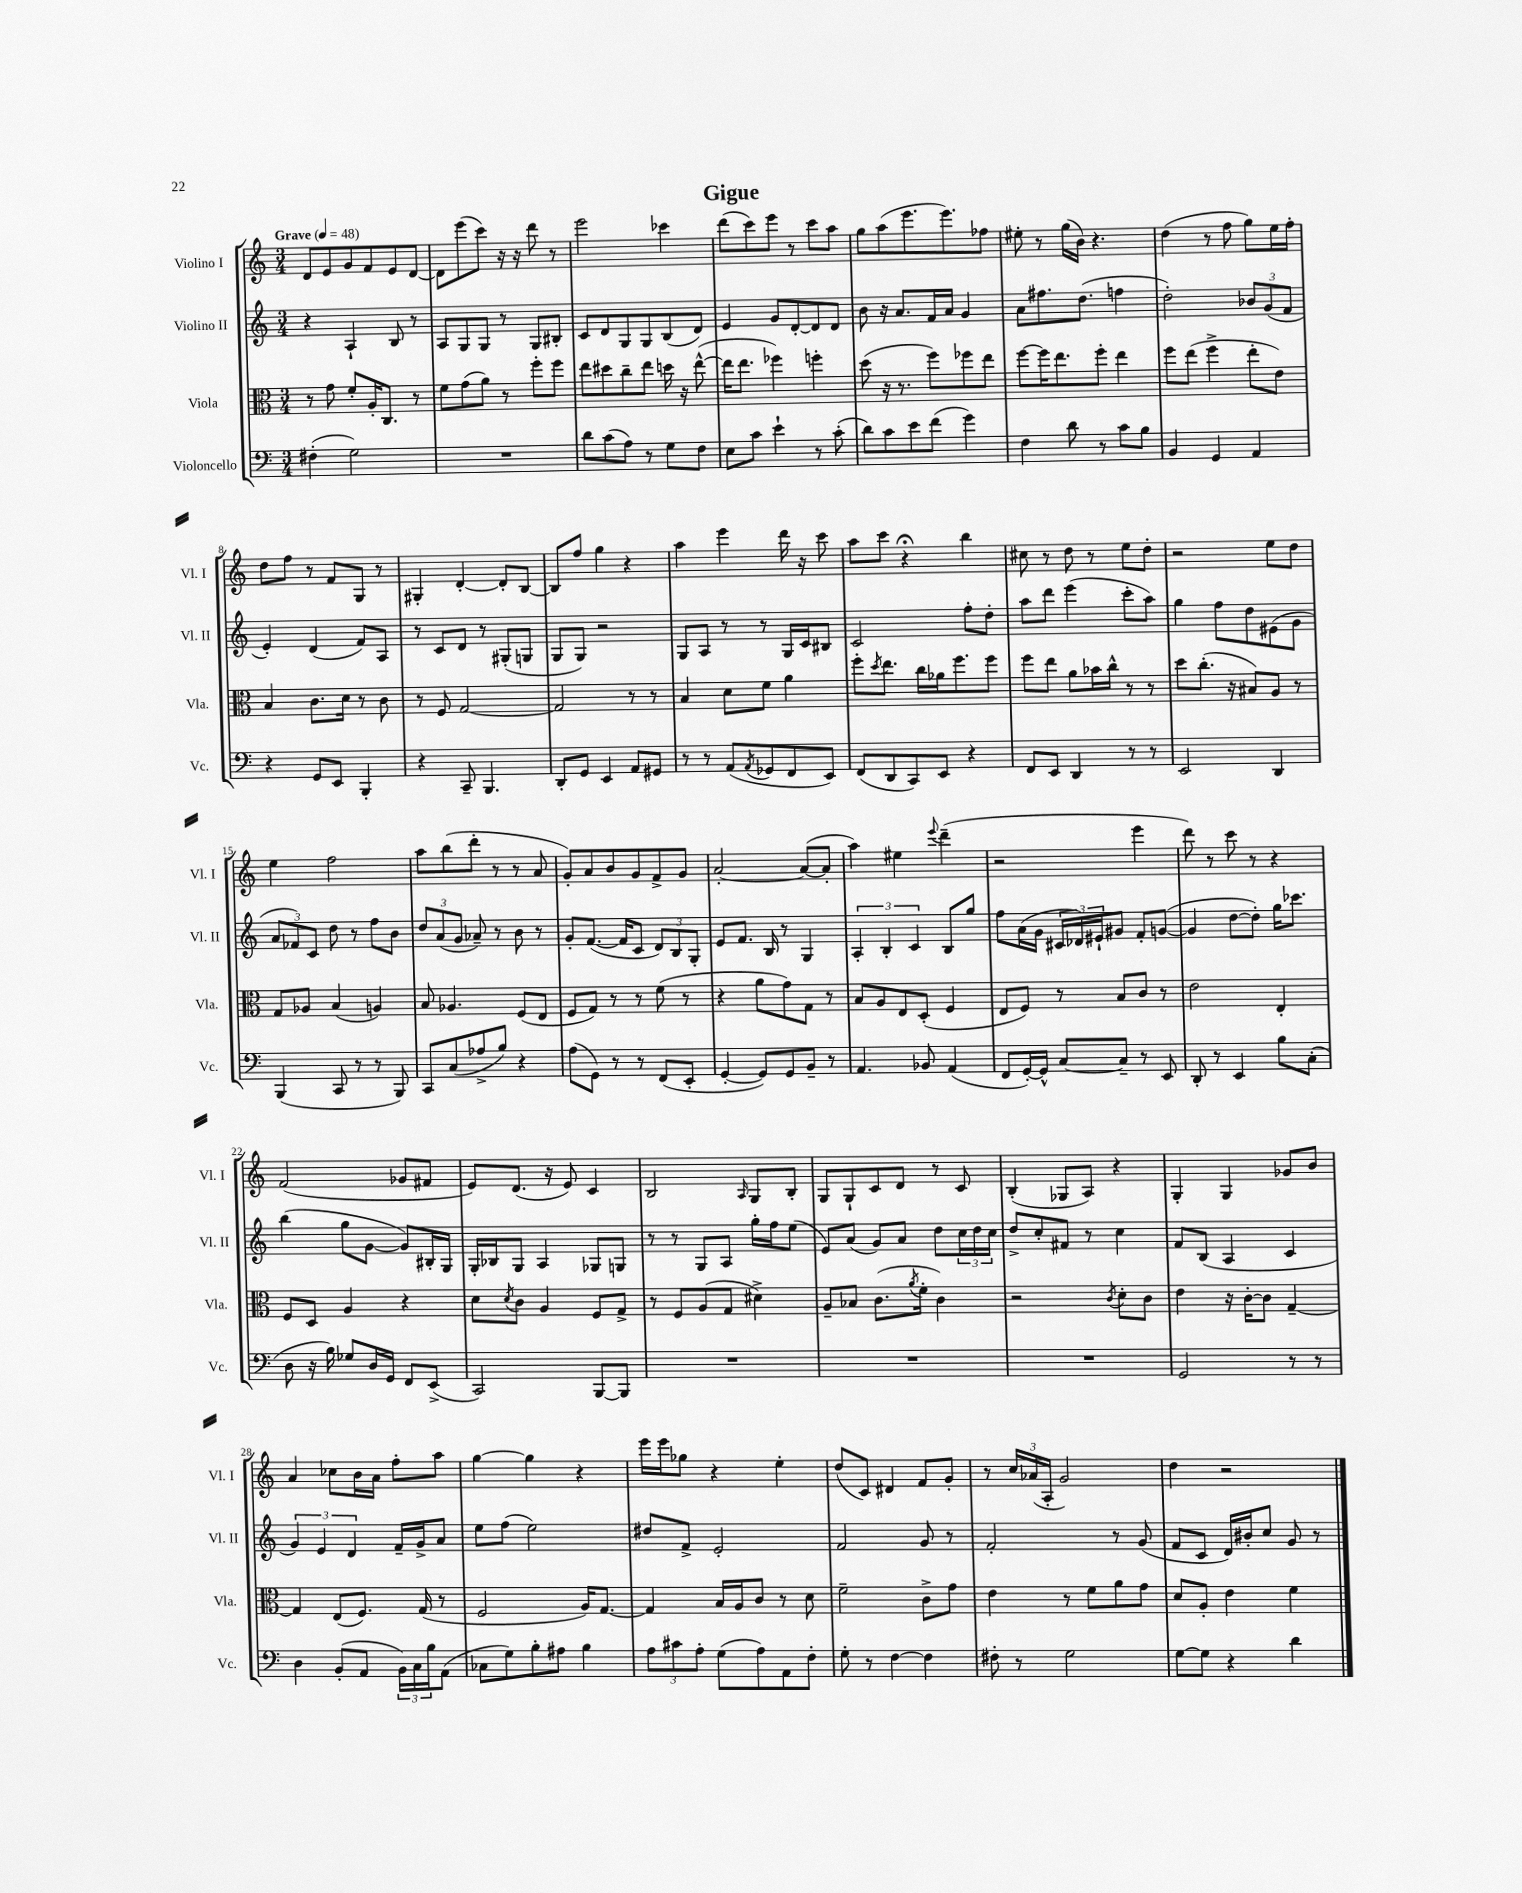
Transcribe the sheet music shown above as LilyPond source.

\header { title = "Gigue" }
<<
\new StaffGroup <<
\new Staff = "s0" \with { instrumentName = "Violino I" shortInstrumentName = "Vl. I" } {
    \clef treble \key c \major \numericTimeSignature \time 3/4 \tempo "Grave" 4 = 48
    d'8 e'8 g'8 f'8 e'8 d'8~ |
    d'8 e'''8( c'''8) r16 r16 d'''8 r8 |
    e'''2 ces'''4 |
    d'''8( c'''8) e'''8 r8 c'''8 a''8 |
    g''8 a''8( e'''8. e'''8.) fes''8 |
    eis''8-. r8 g''16( b'16) r4. |
    d''4( r8 f''8 g''8) e''16 f''16-. |
    d''8 f''8 r8 f'8 g8 r8 |
    gis4-. d'4~-. d'8-. b8~ |
    b8 f''8 g''4 r4 |
    a''4 e'''4 d'''16 r16 c'''8 |
    a''8 c'''8 r4\fermata b''4 |
    cis''8 r8 d''8 r8 e''8 d''8-. |
    r2 e''8 d''8 |
    e''4 f''2 |
    a''8 b''8( d'''8-. r8 r8 a'8 |
    g'8-.) a'8 b'8 g'8 f'8-> g'8 |
    a'2~-. a'8~( a'8-. |
    a''4) eis''4 \appoggiatura { e'''8 } d'''4--( |
    r2 e'''4 |
    d'''8) r8 c'''8 r8 r4 |
    f'2( ges'8 fis'8 |
    e'8) d'8.( r16 e'8) c'4 |
    b2 \grace { a16 } g8 b8-. |
    g8 g8-! c'8 d'8 r8 c'8 |
    b4-.( ges8 a8) r4 |
    g4-. g4 ges'8 b'8 |
    a'4 ces''8 b'16 a'16 f''8-. a''8 |
    g''4~ g''4 r4 |
    e'''16 e'''16 ges''8 r4 e''4-. |
    d''8( c'8) dis'4 f'8 g'8-. |
    r8 \tuplet 3/2 { c''16 aes'16( a16-. } g'2) |
    d''4 r2 \bar "|." |
}
\new Staff = "s1" \with { instrumentName = "Violino II" shortInstrumentName = "Vl. II" } {
    \clef treble \key c \major \numericTimeSignature \time 3/4
    r4 a4-! b8 r8 |
    a8 g8 g8 r8 g8 bis8-. |
    c'8 d'8 g8 g8 b8( d'8) |
    e'4 g'8 d'8~-. d'8 d'8 |
    b'8 r16 a'8. f'16 a'16 g'4 |
    a'8 fis''8. d''8.( f''4 |
    d''2-.) \tuplet 3/2 { bes'8 g'8( f'8 } |
    e'4-.) d'4( f'8) a8 |
    r8 c'8 d'8 r8 gis8-.( g8 |
    g8 g8) r2 |
    g8 a8 r8 r8 g16 c'16 bis8 |
    c'2 f''8-. d''8-. |
    a''8 d'''8 e'''4( c'''8-. a''8) |
    g''4 f''8 d''8 eis'8( g'8 |
    \tuplet 3/2 { a'8 fes'8) c'8 } d''8 r8 f''8 b'8 |
    \tuplet 3/2 { d''8 a'8( g'8 } aes'8--) r8 b'8 r8 |
    g'8-. f'8.~( f'16 c'8 \tuplet 3/2 { d'8) b8 g8-. } |
    e'8 f'8. b16 r8 g4 |
    \tuplet 3/2 { a4-. b4-. c'4 } b8 g''8 |
    f''8 a'16( g'16 \tuplet 3/2 { cis'16 des'16) eis'16-! } gis'8 f'8-. g'8~( |
    g'4 d''8~ d''8-.) g''16 ces'''8. |
    b''4( g''8 g'8~ g'8) bis16-. g16 |
    g16-. bes16 g8 a4 ges8 g8 |
    r8 r8 g8 a8 g''16-. f''16 e''8( |
    e'8) a'8( g'8) a'8 d''8 \tuplet 3/2 { c''16 d''16 c''16 } |
    d''8-> c''8-. fis'8 r8 c''4 |
    f'8 b8( a4 c'4 |
    \tuplet 3/2 { g'4) e'4 d'4 } f'16-- g'16-> a'8 |
    e''8 f''8( e''2) |
    dis''8 f'8-> e'2-. |
    f'2 g'8 r8 |
    f'2-. r8 g'8( |
    f'8 c'8 d'16) bis'16-. c''8 g'8 r8 \bar "|." |
}
\new Staff = "s2" \with { instrumentName = "Viola" shortInstrumentName = "Vla." } {
    \clef alto \key c \major \numericTimeSignature \time 3/4
    r8 g'8 f'8-. a16-. c8. r8 |
    f'8 g'8( a'8) r8 f''8-. f''8 |
    e''8 dis''8 c''8-- e''8 d''16 r16 e''8~-^( |
    e''16 e''8. fes''4) f''4-. |
    d''8( r16 r8. f''8) fes''8 e''8 |
    f''8~ f''16 e''8. f''8-. e''4 |
    f''8 e''8( f''4-> e''8-. e'8) |
    b4 c'8. d'16 r8 c'8 |
    r8 f8 g2~ |
    g2 r8 r8 |
    b4 d'8 f'8 a'4 |
    f''8-. \acciaccatura { d''8 } e''8. c''16 aes'16 f''8. f''8 |
    f''8 e''8 a'8 bes'16 c''16-^ r8 r8 |
    d''8 c''8.-.( r16 bis8) a8 r8 |
    g8 aes8 b4( a4) |
    b8 aes4. f8( e8 |
    f8 g8) r8 r8 f'8( r8 |
    r4 a'8 g'8) g8 r8 |
    b8 a8 e8 d8-.( f4 |
    e8 f8) r8 b8 c'8 r8 |
    e'2 e4-. |
    f8 d8 a4 r4 |
    d'8 \acciaccatura { d'8 } c'8 a4 f8 g8-> |
    r8 f8 a8( g8 dis'4->) |
    a8-- bes8 c'8.( \acciaccatura { a'8 } f'16-. c'4) |
    r2 \acciaccatura { c'8 } d'8-. c'8 |
    e'4 r16 c'16~-. c'8 g4~-- |
    g4 e8( f8.) g16( r8 |
    f2 a16) g8.~ |
    g4 b16 a16 c'8 r8 d'8 |
    f'2-- c'8-> g'8 |
    e'4 r8 f'8 a'8 g'8 |
    d'8 a8-. e'4 f'4 \bar "|." |
}
\new Staff = "s3" \with { instrumentName = "Violoncello" shortInstrumentName = "Vc." } {
    \clef bass \key c \major \numericTimeSignature \time 3/4
    fis4-.( g2) |
    R2. |
    d'8 c'8( a8) r8 g8 f8 |
    e8 c'8 e'4-! r8 c'8-.( |
    d'8) c'8 e'8 f'8( g'4) |
    f4 d'8 r8 c'8 b8 |
    b,4 g,4 a,4 |
    r4 g,8 e,8 b,,4-. |
    r4 c,8-- b,,4. |
    d,8-. g,8 e,4 a,8 gis,8 |
    r8 r8 a,8( \acciaccatura { a,8 } ges,8 f,8 e,8) |
    f,8( d,8 c,8) e,8 r4 |
    f,8 e,8 d,4 r8 r8 |
    e,2 d,4 |
    b,,4( c,8 r8 r8 b,,8) |
    c,8 c8( aes8-> b8) r4 |
    a8( g,8) r8 r8 f,8( e,8-. |
    g,4~-. g,8) g,8 b,8-- r8 |
    a,4. bes,8 a,4( |
    f,8 g,16~-.) g,16-^ c8~ c8-- r8 e,8 |
    d,8-. r8 e,4 b8 c8-.( |
    d8 r16 b16) ges8 d16 g,16 f,8 e,8->( |
    c,2) b,,8~ b,,8 |
    R2. |
    R2. |
    R2. |
    g,2 r8 r8 |
    d4 b,8-.( a,8 \tuplet 3/2 { b,16) c16 b16 } a,8( |
    ces8 g8) b8-. ais8 b4 |
    \tuplet 3/2 { a8 cis'8 a8-. } g8( a8) a,8 f8-. |
    g8-. r8 f4~ f4 |
    fis8-. r8 g2 |
    g8~ g8 r4 d'4 \bar "|." |
}
>>
>>
